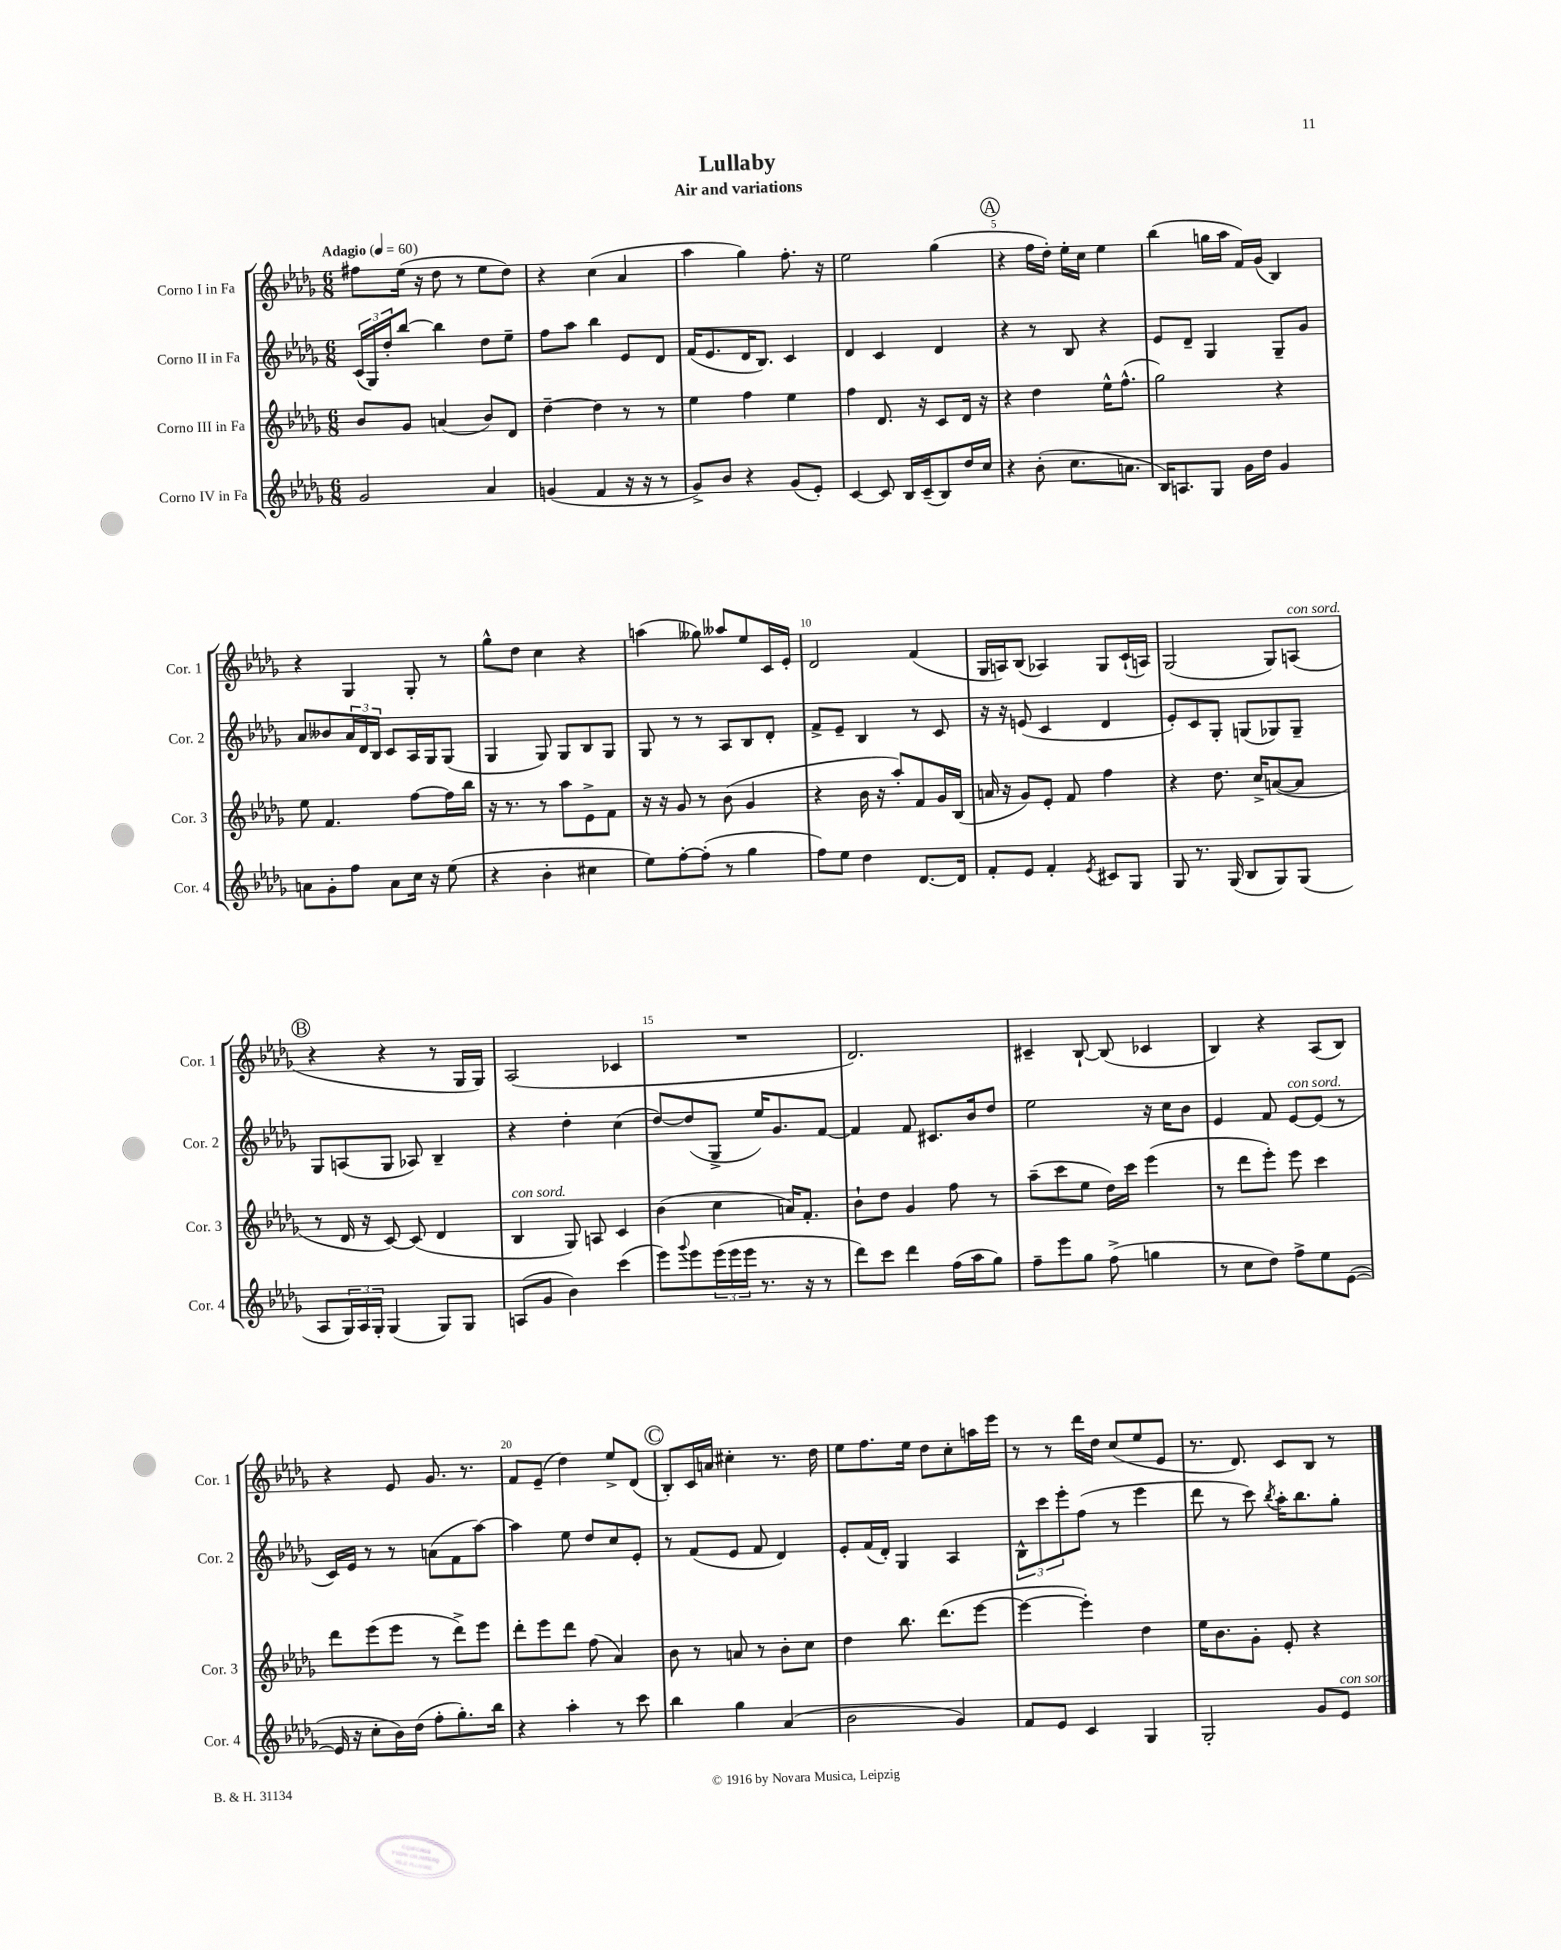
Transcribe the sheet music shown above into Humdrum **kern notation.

**kern	**kern	**kern	**kern
*staff4	*staff3	*staff2	*staff1
*clefG2	*clefG2	*clefG2	*clefG2
*k[b-e-a-d-g-]	*k[b-e-a-d-g-]	*k[b-e-a-d-g-]	*k[b-e-a-d-g-]
*M6/8	*M6/8	*M6/8	*M6/8
*MM60	*MM60	*MM60	*MM60
2g-	8b-	(24c	8ff#
.	.	24G-)	.
.	.	24dd-'	.
.	8g-	[8bb-	(16ee-
.	.	.	16r
.	(4a	4bb-]	8dd-
.	.	.	8r
4a-	8b-)	8dd-	8ee-
.	8d-	8ee-~	8dd-)
=	=	=	=
(4g	[4dd-~	8ff	4r
.	.	8aa-	.
4f	4dd-]	4bb-	(4cc
16r	8r	8e-	4a-
16r	.	.	.
8r	8r	8d-	.
=	=	=	=
8g-^)	4ee-	(16f	4aa-
.	.	8.e-	.
8b-	.	.	.
4r	4ff	16d-	4gg-)
.	.	8.B-)	.
(8g-	4ee-	4c	8.ff'
8e-')	.	.	.
.	.	.	16r
=	=	=	=
[4c	4ff	4d-	2ee-
8c]	8.d-	4c	.
16B-	.	.	.
(16c~	16r	.	.
8B-)	8c	4d-	(4gg-
16dd-	16d-	.	.
16cc	16r	.	.
=	=	=	=
4r	4r	4r	4r
(8b-'	4dd-	8r	16ff
.	.	.	16dd-')
8.cc	.	8B-	16ee-'
.	.	.	16cc
.	16ee-^^	4r	4ee-
8.a	(8.ff^^	.	.
=	=	=	=
16B-)	2gg-)	8e-	(4bb-
8.A	.	.	.
.	.	8d-~	.
8G-	.	4G-	16gg
.	.	.	16aa-
16g-	.	.	16f)
16dd-	.	.	(16g-
4g-	4r	8G-~	4B-)
.	.	8g-	.
=	=	=	=
8a	8ee-	8a-	4r
8g-'	4.f	8b--	.
8ff	.	24a-	4G-
.	.	24d-	.
.	.	24B-	.
8a	.	8c	.
16cc	[8ff	16A-	8G-'
16r	.	16G-	.
(8ee-	16ff]	(8G-	8r
.	16bb-	.	.
=	=	=	=
4r	16r	4G-	8gg-^^
.	8.r	.	.
.	.	.	8dd-
4b-'	8r	8G-)	4cc
.	8aa-	8G-	.
4cc#	8e-^	8B-	4r
.	8f	8G-	.
=	=	=	=
8ee-)	16r	8G-	(4aa
.	16r	.	.
[8ff'	8g-	8r	.
(8ff']	8r	8r	8gg--)
8r	(8b-	8A-	8aa--
4gg-	4g-	8B-	8ee-
.	.	8d-'	16c
.	.	.	16e-'
=	=	=	=
8ff)	4r	8f^	2d-
8ee-	.	8e-~	.
4dd-	16b-	4B-	.
.	16r	.	.
.	8aa-')	.	.
[8.d-	8f	8r	(4f
.	16g-	8c	.
16d-]	(16B-	.	.
=	=	=	=
8f'	16a	16r	16G-
.	16r	16r	16A)
8e-	8g-)	(8e	(8B-
4f'	8e-'	4c	4A-)
.	8f	.	.
8qe-	.	.	.
8c#	4ff	4d-	8G-
8G-	.	.	(16c`
.	.	.	16A)
=	=	=	=
8G-	4r	8e-')	(2G-
8.r	.	8c	.
.	8.dd-	8G-'	.
(16G-	.	.	.
8B-	.	(8G	.
.	16cc^	.	.
8G-)	([8a	8G-)	8G-)
(8G-	8a]	8G-~	(8A
=	=	=	=
8A-	8r	8G-	4r
24G-)	16d-	(8A	.
24A-	.	.	.
.	16r	.	.
24G-'	.	.	.
(4G-	[8c)	8G-	4r
.	(8c]	8A-)	.
8G-)	4d-	4B-~	8r
8G-	.	.	16G-
.	.	.	16G-)
=	=	=	=
(8A	4B-	4r	(2A-
8g-	.	.	.
4b-)	8G-)	4dd-'	.
.	8A	.	.
(4ccc	4c	(4cc	4c-
=	=	=	=
8eee-)	(4b-	[8dd-)	2.r
8qqggg-	.	.	.
8eee-	.	(8dd-]	.
(24eee-	4cc	8G-^	.
24eee-	.	.	.
24eee-	.	.	.
8.r	.	16ee-)	.
.	.	8.g-	.
.	16a)	.	.
16r	8.f'	.	.
8r	.	[8f	.
=	=	=	=
8ddd-)	8b-`	4f]	2.d-)
8ccc	8dd-	.	.
4ddd-	4g-	8f	.
.	.	8.c#	.
(16ff	8ff	.	.
16aa-	.	16b-	.
8gg-)	8r	8dd-	.
=	=	=	=
8ff~	(8aa-~	2ee-	4c#~
8eee-	8ccc	.	.
8gg-	8ee-	.	[8B-`
(8ff^	16dd-)	.	(8B-]
.	16ccc	.	.
4gg	(4eee-	16r	4c-
.	.	16cc	.
.	.	8b-	.
=	=	=	=
8r	8r	4e-	4B-)
8cc	8ddd-	.	.
8dd-)	8eee-')	8f	4r
8ff^	8eee-	[8e-	.
8ee-	4ccc	(8e-]	(8A-
([8e-	.	8r	8B-)
=	=	=	=
16e-]	8ddd-	16c)	4r
16r	.	16e-	.
8cc'	(8eee-	8r	.
16b-)	8eee-	8r	8e-
(16dd-	.	.	.
8ff'	8r	(8a	8.g-
8.gg-')	8ddd-^)	8f	.
.	.	.	8.r
.	8eee-	[8aa-)	.
16bb-	.	.	.
=	=	=	=
4r	8ddd-'	4aa-]	8f
.	8eee-	.	(8e-~
4aa-'	8ddd-	8ee-	4dd-)
.	(8ff	8dd-	.
8r	4a-)	8cc	8ee-^
8ccc	.	8e-'	(8d-
=	=	=	=
4bb-	8b-	8r	8B-')
.	8r	(8f	16c
.	.	.	16a
4gg-	8a	8e-	4cc#'
.	8r	8f	.
(4a-	8b-'	4d-)	8.r
.	8cc	.	.
.	.	.	16dd-
=	=	=	=
2b-	4dd-	8e-'	8ee-
.	.	(16f	8.ff
.	.	16d-')	.
.	8.bb-	4G-	.
.	.	.	16ee-
.	.	.	8dd-
.	(8.ddd-	.	.
4g-)	.	4A-	8cc'
.	[8eee-	.	16aa
.	.	.	16eee-
=	=	=	=
8f	4eee-_	12B-^^	8r
.	.	12ccc	.
8e-	.	.	8r
.	.	12eee-'	.
4c	4eee-'])	(8ff	16ddd-
.	.	.	16dd-
.	.	8r	(8cc
4G-	4dd-	4eee-	8ee-
.	.	.	8e-
=	=	=	=
2G-'	16ee-	8ddd-	8.r
.	8.b-	.	.
.	.	8r	.
.	.	.	8.d-)
.	8g-'	8ccc)	.
.	.	8qbb-	.
.	8e-'	16aa-'	8c
.	.	8.bb-	.
8g-	4r	.	8B-
8e-	.	8gg-'	8r
==	==	==	==
*-	*-	*-	*-
